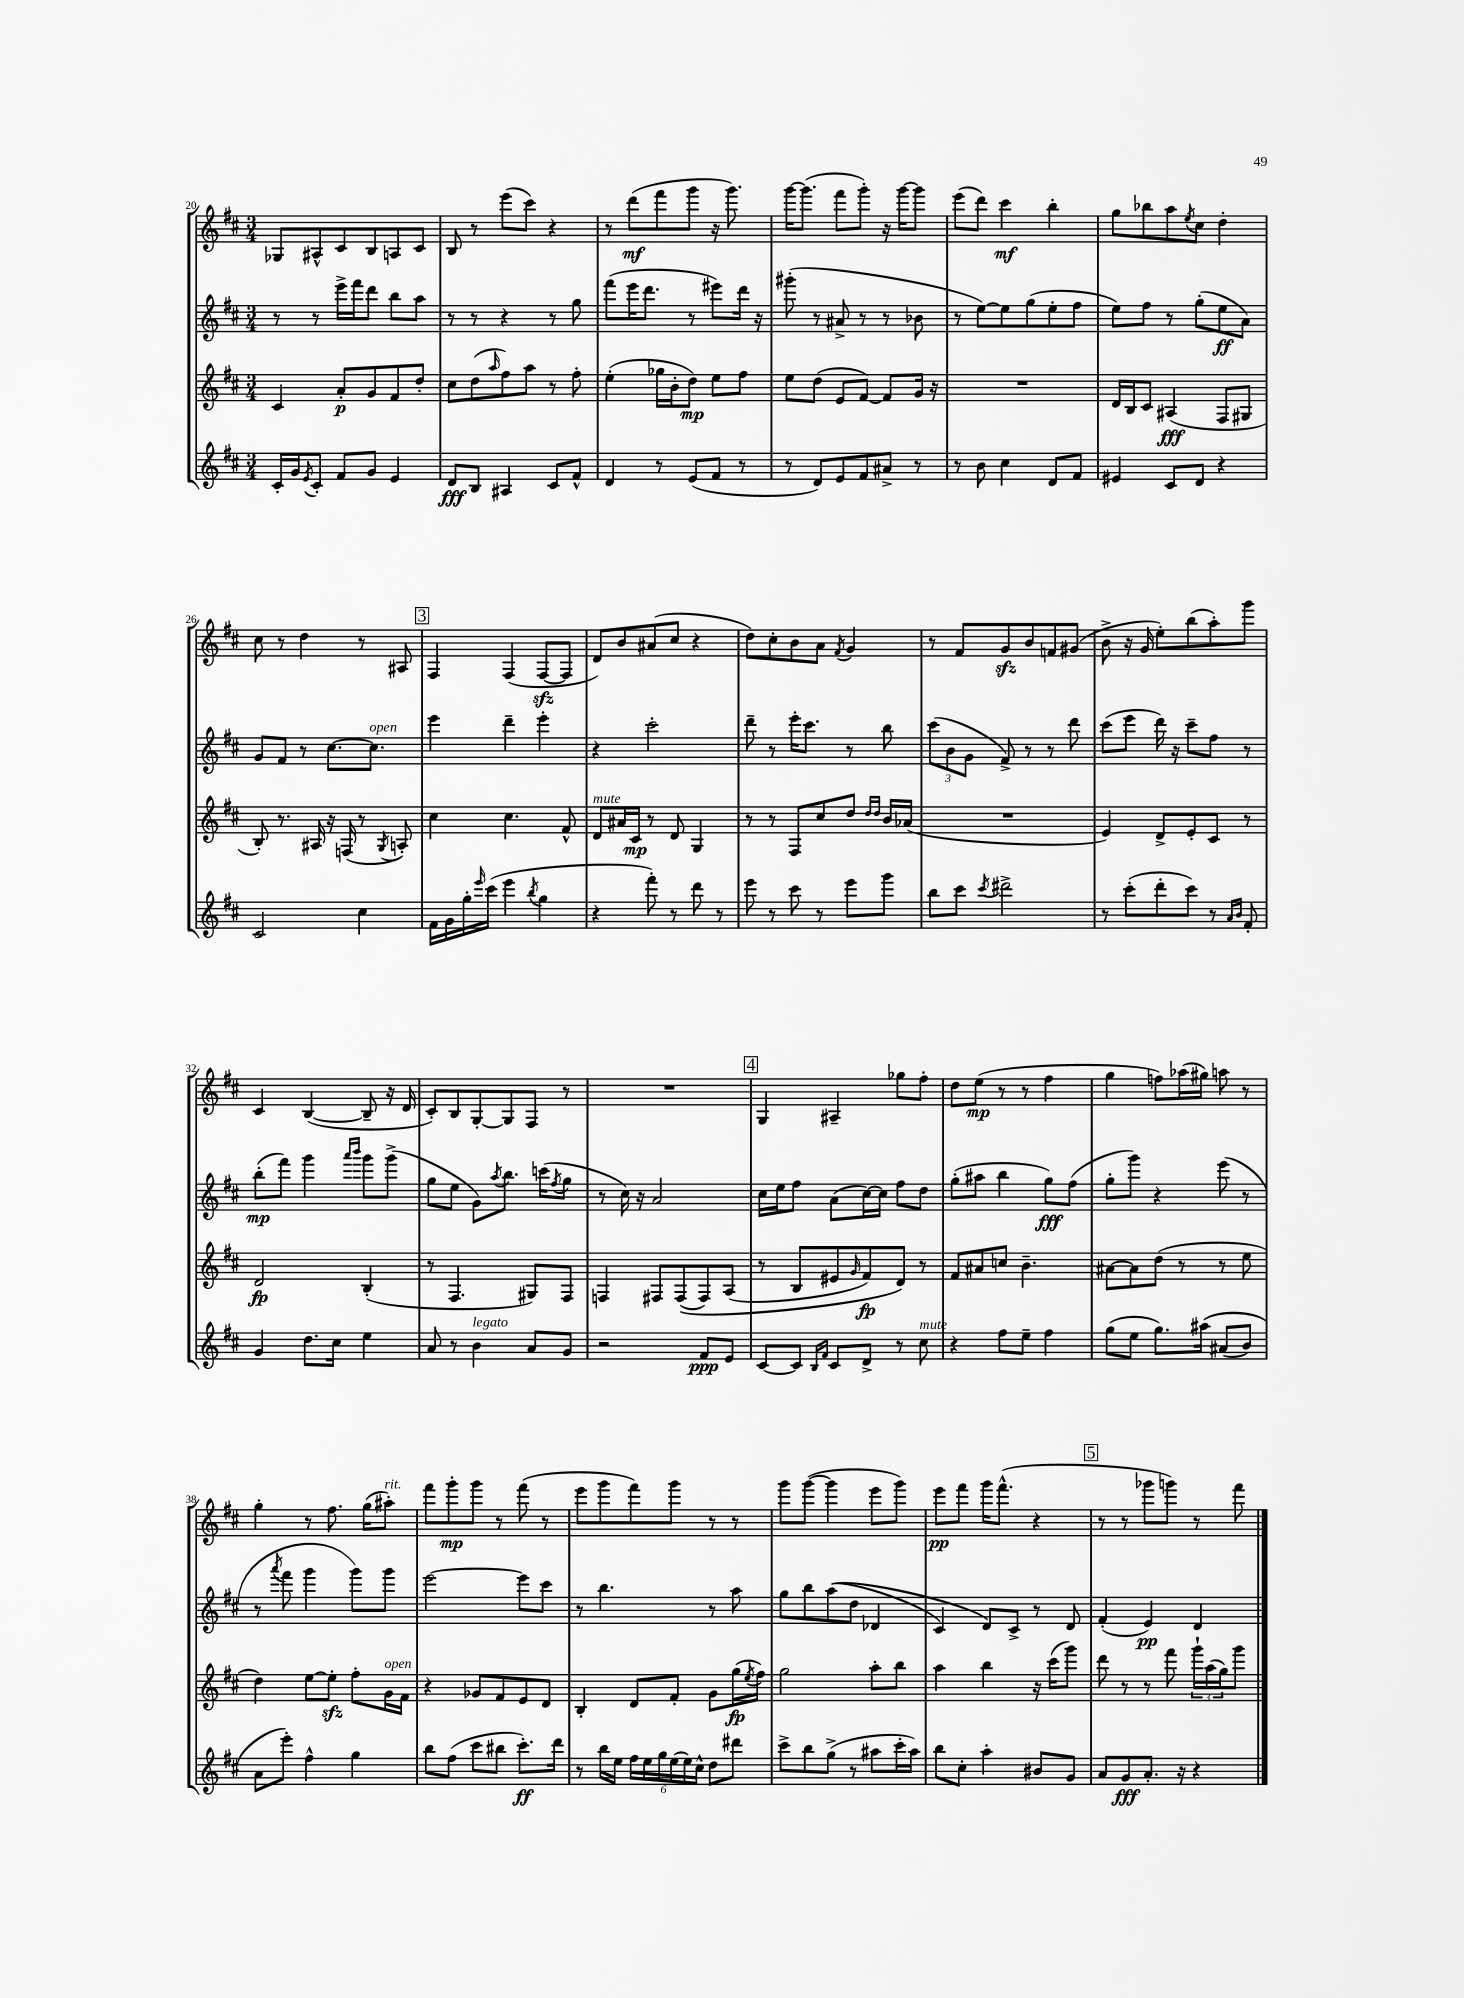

**kern	**dynam	**kern	**dynam	**kern	**dynam	**kern	**dynam
*part4	*part4	*part3	*part3	*part2	*part2	*part1	*part1
*staff4	*staff4	*staff3	*staff3	*staff2	*staff2	*staff1	*staff1
*clefG2	*	*clefG2	*	*clefG2	*	*clefG2	*
*k[f#c#]	*	*k[f#c#]	*	*k[f#c#]	*	*k[f#c#]	*
*M3/4	*	*M3/4	*	*M3/4	*	*M3/4	*
=20	=20	=20	=20	=20	=20	=20	=20
16c#'/LL	.	4c#/	.	8r	.	8G-X/L	.
16g/J	.	.	.	.	.	.	.
8qe/	.	.	.	.	.	.	.
8c#'/J	.	.	.	8r	.	8A#X^^/	.
8f#/L	.	8a'/L	p	16eee^\LL	.	8c#/	.
.	.	.	.	16fff#\J	.	.	.
8g/J	.	8g/	.	8ddd\J	.	8B/	.
4e/	.	8f#/	.	8bb\L	.	8An/	.
.	.	8dd'/J	.	8aa\J	.	8c#/J	.
=21	=21	=21	=21	=21	=21	=21	=21
8d/L	fff	8cc#\L	.	8r	.	8B/	.
8B/J	.	(8dd\	.	8r	.	8r	.
.	.	16qqaa/	.	.	.	.	.
4A#X/	.	8ff#\)	.	4r	.	(8eee\L	.
.	.	8aa\J	.	.	.	8ccc#\J)	.
8c#/L	.	8r	.	8r	.	4r	.
8f#^^/J	.	8ff#'\	.	8gg\	.	.	.
=22	=22	=22	=22	=22	=22	=22	=22
4d/	.	(4ee'\	.	(8fff#\L	.	8r	.
.	.	.	.	16eee\K	.	(8ddd\L	mf
.	.	.	.	8.ddd\J	.	.	.
8r	.	16gg-X\LL	.	.	.	8fff#\	.
.	.	16b'\J	.	.	.	.	.
(8e/L	.	8dd\J)	mp	8r	.	8ggg\J	.
8f#/J	.	8ee\L	.	8eee#X\L)	.	16r	.
.	.	.	.	.	.	8.ggg\)	.
8r	.	8ff#\J	.	16ddd\Jk	.	.	.
.	.	.	.	16r	.	.	.
=23	=23	=23	=23	=23	=23	=23	=23
8r	.	8ee\L	.	(8ggg#X'\	.	[16ggg\KL	.
.	.	.	.	.	.	(8.ggg\J]	.
8d/L)	.	(8dd\J	.	8r	.	.	.
8e/	.	8e/L	.	8a#X^/	.	8fff#\L	.
8f#/	.	[8f#/J)	.	8r	.	8ggg'\J)	.
8a#X^/J	.	8f#/L]	.	8r	.	16r	.
.	.	.	.	.	.	[16ggg\KL	.
8r	.	16g/Jk	.	8b-X\	.	8ggg\J]	.
.	.	16r	.	.	.	.	.
=24	=24	=24	=24	=24	=24	=24	=24
8r	.	2.r	.	8r	.	(8eee\L	.
8b\	.	.	.	[8ee\L)	.	8ddd\J)	.
4cc#\	.	.	.	8ee\]	.	4ccc#\	mf
.	.	.	.	(8gg\	.	.	.
8d/L	.	.	.	8ee'\	.	4bb'\	.
8f#/J	.	.	.	8ff#\J	.	.	.
=25	=25	=25	=25	=25	=25	=25	=25
4e#X/	.	16d/LL	.	8ee\L)	.	8gg\L	.
.	.	16B/J	.	.	.	.	.
.	.	8c#/J	.	8ff#\J	.	8bb-X\	.
8c#/L	.	(4A#X/	fff	8r	.	8aa\	.
.	.	.	.	.	.	8qee/	.
8d/J	.	.	.	(8gg'\L	.	8cc#\J	.
4r	.	8F#/L	.	8ee\	ff	4dd'\	.
.	.	8G#X/J	.	8a\J)	.	.	.
!!LO:LB:g=z
=26	=26	=26	=26	=26	=26	=26	=26
2c#/	.	8B'/)	.	8g/L	.	8cc#\	.
.	.	8.r	.	8f#/J	.	8r	.
.	.	.	.	8r	.	4dd\	.
.	.	16A#X/	.	.	.	.	.
.	.	16r	.	[8.cc#\L	.	.	.
.	.	(16Fn/	.	.	.	.	.
4cc#\	.	8r	.	.	.	8r	.
!	!	!	!	!LO:TX:a:i:t=open	!	!	!
.	.	.	.	8.cc#\J]	.	.	.
.	.	8qG/	.	.	.	.	.
.	.	8An'/)	.	.	.	8A#X/	.
!!LO:REH:place=s1:t=3
=27	=27	=27	=27	=27	=27	=27	=27
16f#\LL	.	4cc#\	.	4eee\	.	4F#/	.
16g\	.	.	.	.	.	.	.
16gg'\	.	.	.	.	.	.	.
16qqeee/	.	.	.	.	.	.	.
(16ccc#\JJ	.	.	.	.	.	.	.
4eee\	.	4.cc#\	.	4ddd~\	.	(4F#/	.
8qbb/	.	.	.	.	.	.	.
4gg\	.	.	.	4eee'\	.	[8F#zz/L	.
.	.	8f#^^/	.	.	.	8F#/J]	.
=28	=28	=28	=28	=28	=28	=28	=28
!	!	!LO:TX:a:i:t=mute	!	!	!	!	!
4r	.	8d/L	.	4r	.	8d/L)	.
.	.	16a#X/L	.	.	.	8b/	.
.	.	16c#/JJ	mp	.	.	.	.
8fff#'\)	.	8r	.	2ccc#'\	.	(8a#X/	.
8r	.	8d/	.	.	.	8cc#/J	.
8ddd\	.	4G/	.	.	.	4r	.
8r	.	.	.	.	.	.	.
=29	=29	=29	=29	=29	=29	=29	=29
8eee\	.	8r	.	8ddd~\	.	8dd\L)	.
8r	.	8r	.	8r	.	8cc#'\	.
8ccc#\	.	8F#/L	.	16eee'\KL	.	8b\	.
.	.	.	.	8.ccc#\J	.	.	.
8r	.	8cc#/	.	.	.	8a\J	.
.	.	.	.	.	.	8qf#/	.
8eee\L	.	8dd/J	.	8r	.	4g/	.
.	.	16qqdd/LL	.	.	.	.	.
.	.	16qqdd/JJ	.	.	.	.	.
8ggg\J	.	16b/LL	.	8bb\	.	.	.
.	.	(16a-X/JJ	.	.	.	.	.
=30	=30	=30	=30	=30	=30	=30	=30
8bb\L	.	2.r	.	(12ccc#\L	.	8r	.
.	.	.	.	12b\	.	.	.
8ccc#\J	.	.	.	.	.	8f#/L	.
.	.	.	.	12g\J	.	.	.
8qccc#/	.	.	.	.	.	.	.
2ddd#X^\	.	.	.	8f#^/)	.	8gzz/	.
.	.	.	.	8r	.	8b/	.
.	.	.	.	8r	.	8fn/	.
.	.	.	.	8ddd\	.	(8g#X/J	.
=31	=31	=31	=31	=31	=31	=31	=31
8r	.	4e/)	.	(8ccc#\L	.	8b^\	.
(8ccc#'\L	.	.	.	8eee\J	.	16r	.
.	.	.	.	.	.	16g/	.
8ddd'\	.	8d^/L	.	16ddd\)	.	8ee'\L)	.
.	.	.	.	16r	.	.	.
8ccc#\J)	.	8e'/	.	8ccc#~\L	.	(8bb\	.
8r	.	8c#/J	.	8ff#\J	.	8aa'\)	.
16qqa/LL	.	.	.	.	.	.	.
16qqb/JJ	.	.	.	.	.	.	.
8f#'/	.	8r	.	8r	.	8ggg\J	.
!!LO:LB:g=z
=32	=32	=32	=32	=32	=32	=32	=32
4g/	.	2d/	fp	(8bb'\L	mp	4c#/	.
.	.	.	.	8fff#\J)	.	.	.
8.dd\L	.	.	.	4ggg\	.	([4B/	.
16cc#\Jk	.	.	.	.	.	.	.
.	.	.	.	16qqaaa/LL	.	.	.
.	.	.	.	16qqbbb/JJ	.	.	.
4ee\	.	(4B'/	.	8ggg\L	.	8B~/]	.
.	.	.	.	(8ggg^\J	.	16r	.
.	.	.	.	.	.	16d/	.
=33	=33	=33	=33	=33	=33	=33	=33
8a/	.	8r	.	8gg\L	.	8c#'/L)	.
8r	.	4.F#/	.	8ee\J	.	8B/	.
!LO:TX:a:i:t=legato	!	!	!	!	!	!	!
4b\	.	.	.	8g\L)	.	[8G'/	.
.	.	.	.	8qaa/	.	.	.
.	.	.	.	8.bb\J	.	8G/]	.
8a/L	.	8G#X/L)	.	.	.	8F#/J	.
.	.	.	.	(16cccn\KL	.	.	.
.	.	.	.	8qff#/	.	.	.
8g/J	.	8F#/J	.	8gg\J	.	8r	.
=34	=34	=34	=34	=34	=34	=34	=34
2r	.	4Fn/	.	8r	.	2.r	.
.	.	.	.	16cc#\)	.	.	.
.	.	.	.	16r	.	.	.
.	.	8F#X/L	.	2a/	.	.	.
.	.	((8F#/	.	.	.	.	.
8f#/L	ppp	8F#/)	.	.	.	.	.
8e/J	.	(8A/J	.	.	.	.	.
!!LO:REH:place=s1:t=4
=35	=35	=35	=35	=35	=35	=35	=35
[8c#/L	.	8r	.	16cc#\LL	.	4G/	.
.	.	.	.	16ee\J	.	.	.
8c#/J]	.	8B/L	.	8ff#\J	.	.	.
16qqB/LL	.	.	.	.	.	.	.
16qqf#/JJ	.	.	.	.	.	.	.
8c#/L	.	8e#X/	.	(8a\L	.	4A#X~/	.
.	.	16qqg/	.	.	.	.	.
8d^/J	.	8f#/)	fp	[16cc#\L)	.	.	.
.	.	.	.	16cc#\JJ]	.	.	.
8r	.	8d/J)	.	8ff#\L	.	8gg-X\L	.
!LO:TX:a:i:t=mute	!	!	!	!	!	!	!
8cc#\	.	8r	.	8dd\J	.	8ff#'\J	.
=36	=36	=36	=36	=36	=36	=36	=36
4r	.	8f#/L	.	(8gg'\L	.	8dd\L	.
.	.	8a#X/	.	8aa#X\J	.	(8ee\J	mp
8ff#\L	.	8ccn/J	.	4bb\	.	8r	.
8ee~\J	.	4.b~\	.	.	.	8r	.
4ff#\	.	.	.	8gg\L)	fff	4ff#\	.
.	.	.	.	(8ff#\J	.	.	.
=37	=37	=37	=37	=37	=37	=37	=37
(8gg\L	.	[8a#X\L	.	8gg'\L	.	4gg\	.
8ee\J	.	8a#\]	.	8ggg\J)	.	.	.
8.gg\L)	.	(8dd\J	.	4r	.	8ffn\L)	.
.	.	8r	.	.	.	(16aa-X\L	.
(16aa#X\Jk	.	.	.	.	.	16gg#X\JJ)	.
(8a#X/L	.	8r	.	(8eee\	.	8aan\	.
8b/J)	.	8ee\	.	8r	.	8r	.
!!LO:LB:g=z
=38	=38	=38	=38	=38	=38	=38	=38
8a\L	.	4dd\)	.	8r	.	4gg'\	.
.	.	.	.	8qaaa/	.	.	.
8eee'\J)	.	.	.	8fff#\	.	.	.
4ff#^^\	.	[8ee\L	.	4ggg\	.	8r	.
.	.	8eezz'\J]	.	.	.	8.ff#\	.
4gg\	.	8ff#'\L	.	8ggg\L)	.	.	.
.	.	.	.	.	.	(16gg\KL	.
!	!	!	!	!	!	!LO:TX:a:i:t=rit.	!
!	!	!LO:TX:a:i:t=open	!	!	!	!	!
.	.	16g\L	.	8ggg\J	.	8aa#X'\J)	.
.	.	16f#\JJ	.	.	.	.	.
=39	=39	=39	=39	=39	=39	=39	=39
8bb\L	.	4r	.	[2eee\	.	8fff#\L	.
(8ff#\J	.	.	.	.	.	8ggg'\	mp
8ccc#\L	.	8g-X/L	.	.	.	8ggg\J	.
8bb#X\J	.	8f#/	.	.	.	8r	.
8.ccc#'\L)	ff	8e/	.	8eee\L]	.	(8fff#\	.
.	.	8d/J	.	8ccc#\J	.	8r	.
16ddd\Jk	.	.	.	.	.	.	.
=40	=40	=40	=40	=40	=40	=40	=40
8r	.	4B'/	.	8r	.	8eee\L	.
16bb\LL	.	.	.	4.bb\	.	8ggg\	.
16ee\JJ	.	.	.	.	.	.	.
24ff#\LL	.	8d/L	.	.	.	8fff#\)	.
24ee\	.	.	.	.	.	.	.
24gg\	.	.	.	.	.	.	.
(24ee\	.	8f#'/J	.	.	.	8ggg\J	.
24ee\)	.	.	.	.	.	.	.
24cc#^^\JJ	.	.	.	.	.	.	.
8dd\L	.	8g\L	.	8r	.	8r	.
8ddd#X\J	.	(16gg\L	fp	8aa\	.	8r	.
.	.	8qee/	.	.	.	.	.
.	.	16ff#\JJ)	.	.	.	.	.
=41	=41	=41	=41	=41	=41	=41	=41
8ccc#^\L	.	2gg\	.	8gg\L	.	8ggg\L	.
8bb\	.	.	.	8bb\	.	([8ggg\J	.
(8gg^\J	.	.	.	((8aa\	.	4ggg\]	.
8r	.	.	.	8dd\J	.	.	.
8aa#X\L	.	8aa'\L	.	4d-X/	.	8eee\L	.
16ccc#'\L	.	8bb\J	.	.	.	8ggg\J)	.
16aa#\JJ)	.	.	.	.	.	.	.
=42	=42	=42	=42	=42	=42	=42	=42
8bb\L	.	4aa\	.	4c#/)	.	8eee\L	pp
8cc#'\J	.	.	.	.	.	8fff#\J	.
4aa'\	.	4bb\	.	8d/L)	.	16ggg\KL	.
.	.	.	.	.	.	(8.fff#^^\J	.
.	.	.	.	8c#^/J	.	.	.
8b#X/L	.	16r	.	8r	.	4r	.
.	.	(16ccc#\KL	.	.	.	.	.
8g/J	.	8ggg\J)	.	8d/	.	.	.
!!LO:REH:place=s1:t=5
=43	=43	=43	=43	=43	=43	=43	=43
8a/L	.	8ddd\	.	(4f#'/	.	8r	.
8g/	fff	8r	.	.	.	8r	.
8.a'/J	.	8r	.	4e/)	pp	8ggg-X\L	.
.	.	8fff#\	.	.	.	8gggn\J)	.
16r	.	.	.	.	.	.	.
4r	.	24ggg`\LL	.	4d/	.	8r	.
.	.	(24aa\	.	.	.	.	.
.	.	24gg\J)	.	.	.	.	.
.	.	8ggg\J	.	.	.	8fff#\	.
==	==	==	==	==	==	==	==
*-	*-	*-	*-	*-	*-	*-	*-
